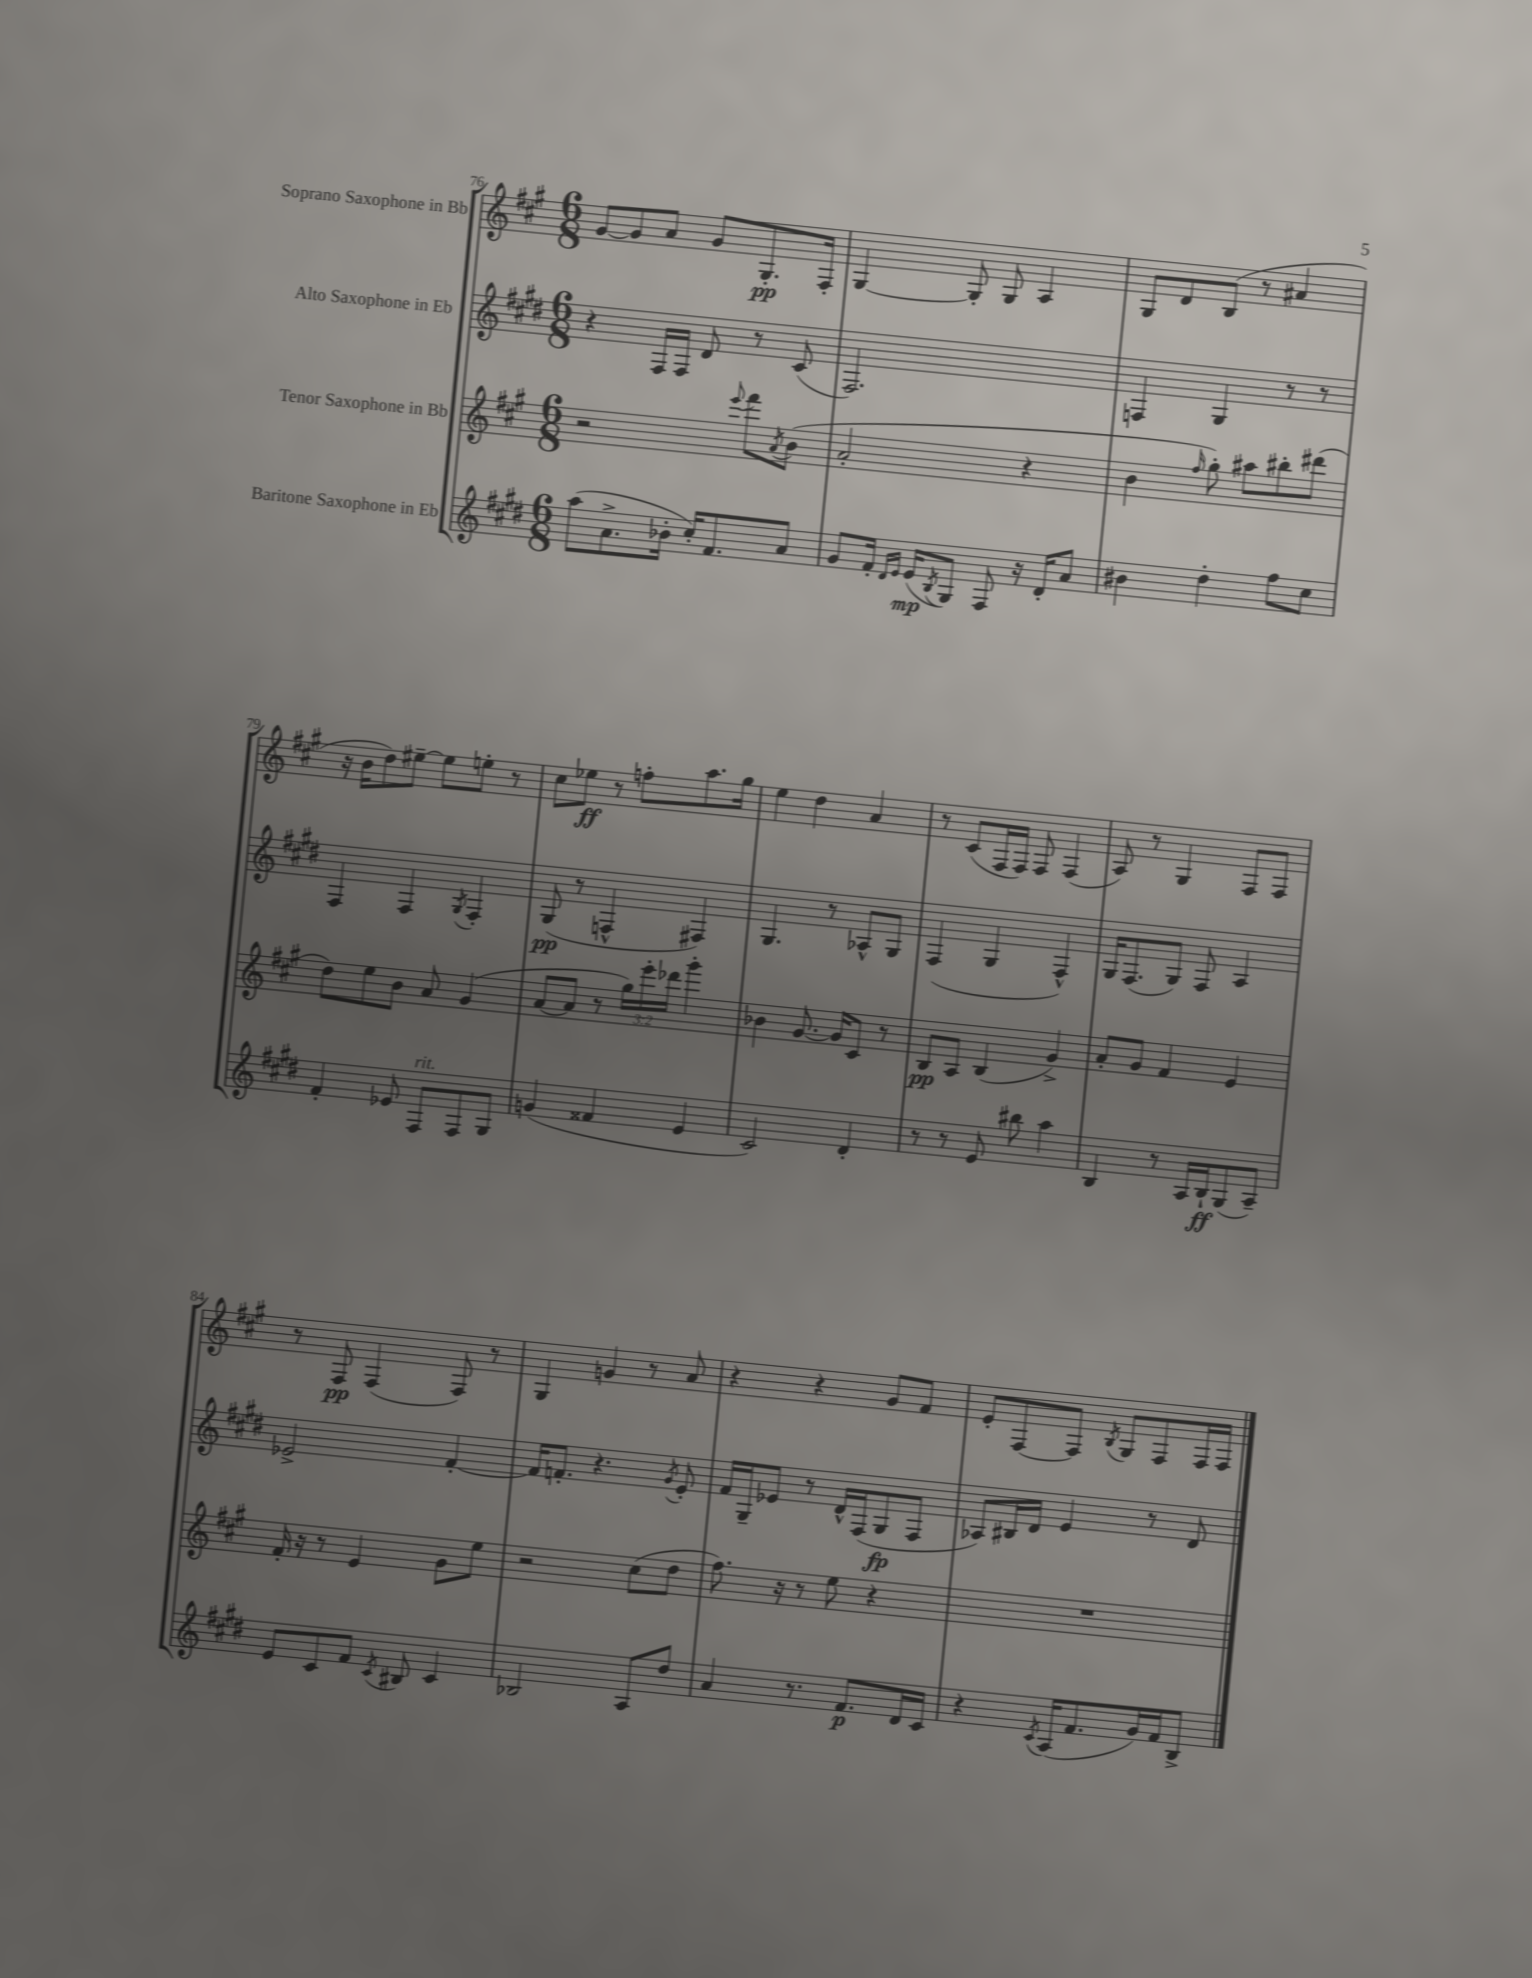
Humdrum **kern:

**kern	**dynam	**kern	**dynam	**kern	**dynam	**kern	**dynam
*part4	*part4	*part3	*part3	*part2	*part2	*part1	*part1
*staff4	*staff4	*staff3	*staff3	*staff2	*staff2	*staff1	*staff1
*I"Baritone Saxophone in Eb	*	*I"Tenor Saxophone in Bb	*	*I"Alto Saxophone in Eb	*	*I"Soprano Saxophone in Bb	*
*clefG2	*	*clefG2	*	*clefG2	*	*clefG2	*
*k[f#c#g#d#]	*	*k[f#c#g#]	*	*k[f#c#g#d#]	*	*k[f#c#g#]	*
*M6/8	*	*M6/8	*	*M6/8	*	*M6/8	*
=76	=76	=76	=76	=76	=76	=76	=76
(8aa\L	.	2r	.	4r	.	[8g#/L	.
8.a^\	.	.	.	.	.	8g#/]	.
.	.	.	.	16F#/LL	.	8a/J	.
16b-X'\Jk	.	.	.	16F#/JJ	.	.	.
16cc#'/KL)	.	.	.	8d#/	.	8g#/L	.
8.f#/	.	.	.	.	.	.	.
.	.	8qqeee/	.	.	.	.	.
.	.	8fff#\L	.	8r	.	8.G#'/	pp
.	.	8qa/	.	.	.	.	.
8a/J	.	(8b\J	.	(8c#/	.	.	.
.	.	.	.	.	.	16F#'/Jk	.
=77	=77	=77	=77	=77	=77	=77	=77
8g#/L	.	2a'/	.	2.F#/)	.	[4G#/	.
16f#'/Jk	.	.	.	.	.	.	.
16qqd#/LL	.	.	.	.	.	.	.
16qqe/JJ	.	.	.	.	.	.	.
(16e/KL	mp	.	.	.	.	.	.
8qB/	.	.	.	.	.	.	.
8G#/J)	.	.	.	.	.	8G#'/]	.
8F#/	.	.	.	.	.	8G#/	.
16r	.	4r	.	.	.	4A/	.
16d#'/KL	.	.	.	.	.	.	.
8a/J	.	.	.	.	.	.	.
=78	=78	=78	=78	=78	=78	=78	=78
4b#X\	.	4b\	.	4Fn/	.	8G#/L	.
.	.	.	.	.	.	8d/	.
.	.	16qqff#/	.	.	.	.	.
4dd#'\	.	8gg#'\)	.	4G#/	.	(8B/J	.
.	.	8aa#X\L	.	.	.	8r	.
8ff#\L	.	8bb#X'\	.	8r	.	4a#X/	.
8cc#\J	.	(8ddd#X\J	.	8r	.	.	.
!!LO:LB:g=z
=79	=79	=79	=79	=79	=79	=79	=79
4f#'/	.	8dd\L)	.	4F#/	.	16r	.
.	.	.	.	.	.	16b\KL	.
.	.	8ee\	.	.	.	8dd\)	.
8e-X/	.	8b\J	.	4F#/	.	[8ee#X~\J	.
!LO:TX:a:i:t=rit.	!	!	!	!	!	!	!
8F#/L	.	8a/	.	.	.	8ee#\L]	.
.	.	.	.	8qG#/	.	.	.
8F#/	.	(4g#/	.	4F#'/	.	8een'\J	.
8G#/J	.	.	.	.	.	8r	.
=80	=80	=80	=80	=80	=80	=80	=80
(4gn/	.	[8a/L	.	(8G#/	pp	8cc#\L	.
.	.	8a/J]	.	8r	.	8ee-X\J	ff
4f##X/	.	8r	.	4Fn^^/	.	8r	.
.	.	24gg#\LL)	.	.	.	8ffn'\L	.
.	.	24eee'\	.	.	.	.	.
.	.	24ddd-X\JJ	.	.	.	.	.
4e/	.	4ggg#'\	.	4F#X/)	.	8.aa\	.
.	.	.	.	.	.	16gg#\Jk	.
=81	=81	=81	=81	=81	=81	=81	=81
2c#/)	.	4b-X\	.	4.G#/	.	4ee\	.
.	.	[8.g#/	.	.	.	4dd\	.
.	.	.	.	8r	.	.	.
.	.	16g#/KL]	.	.	.	.	.
4d#'/	.	8c#/J	.	8A-X^^/L	.	4a/	.
.	.	8r	.	8G#/J	.	.	.
=82	=82	=82	=82	=82	=82	=82	=82
8r	.	8B/L	pp	(4F#/	.	8r	.
8r	.	8A/J	.	.	.	(8c#/L	.
8e/	.	(4B/	.	4G#/	.	16F#/L	.
.	.	.	.	.	.	16F#/JJ)	.
8bb#X\	.	.	.	.	.	8F#/	.
4aa\	.	4g#^/)	.	4F#^^/)	.	(4F#/	.
=83	=83	=83	=83	=83	=83	=83	=83
4B/	.	8a'/L	.	16G#/KL	.	8A/)	.
.	.	.	.	(8.F#/	.	.	.
.	.	8g#/J	.	.	.	8r	.
8r	.	4f#/	.	8G#/J)	.	4G#/	.
16A/LL	.	.	.	8F#/	.	.	.
16B`/J	ff	.	.	.	.	.	.
(8G#/	.	4e/	.	4A/	.	8F#/L	.
8A~/J)	.	.	.	.	.	8F#/J	.
!!LO:LB:g=z
=84	=84	=84	=84	=84	=84	=84	=84
8e/L	.	16f#'/	.	2e-X^/	.	8r	.
.	.	16r	.	.	.	.	.
8c#/	.	8r	.	.	.	8F#/	pp
8f#/J	.	4e/	.	.	.	(4F#/	.
8qc#/	.	.	.	.	.	.	.
8B#X/	.	.	.	.	.	.	.
4c#/	.	8g#\L	.	[4f#'/	.	8F#/)	.
.	.	8ee\J	.	.	.	8r	.
=85	=85	=85	=85	=85	=85	=85	=85
2B-X/	.	2r	.	16f#/KL]	.	4G#/	.
.	.	.	.	8.fn'/J	.	.	.
.	.	.	.	4.r	.	4gn/	.
8A/L	.	(8cc#\L	.	.	.	8r	.
.	.	.	.	8qg#/	.	.	.
8dd#/J	.	8dd\J	.	8e'/	.	8a/	.
=86	=86	=86	=86	=86	=86	=86	=86
4a/	.	8.ff#\)	.	16f#/LL	.	4r	.
.	.	.	.	16G#~/J	.	.	.
.	.	.	.	8e-X/J	.	.	.
.	.	16r	.	.	.	.	.
8.r	.	8r	.	8r	.	4r	.
.	.	8ee\	.	16d#^^/LL	.	.	.
8.f#/L	p	.	.	(16F#/J	.	.	.
.	.	4r	.	8G#/	fp	8g#/L	.
16d#/L	.	.	.	8F#/J	.	8f#/J	.
16c#/JJ	.	.	.	.	.	.	.
=87	=87	=87	=87	=87	=87	=87	=87
4r	.	2.r	.	8A-X/L)	.	8e'/L	.
.	.	.	.	16B#X/L	.	[8F#/	.
.	.	.	.	16d#/JJ	.	.	.
8qc#/	.	.	.	.	.	.	.
(16A/KL	.	.	.	4e/	.	8F#/J]	.
8.f#/	.	.	.	.	.	.	.
.	.	.	.	.	.	8qB/	.
.	.	.	.	.	.	8G#/L	.
16g#/L)	.	.	.	8r	.	8F#/	.
16f#/J	.	.	.	.	.	.	.
8B^/J	.	.	.	8d#/	.	16F#/L	.
.	.	.	.	.	.	16F#/JJ	.
==	==	==	==	==	==	==	==
*-	*-	*-	*-	*-	*-	*-	*-
